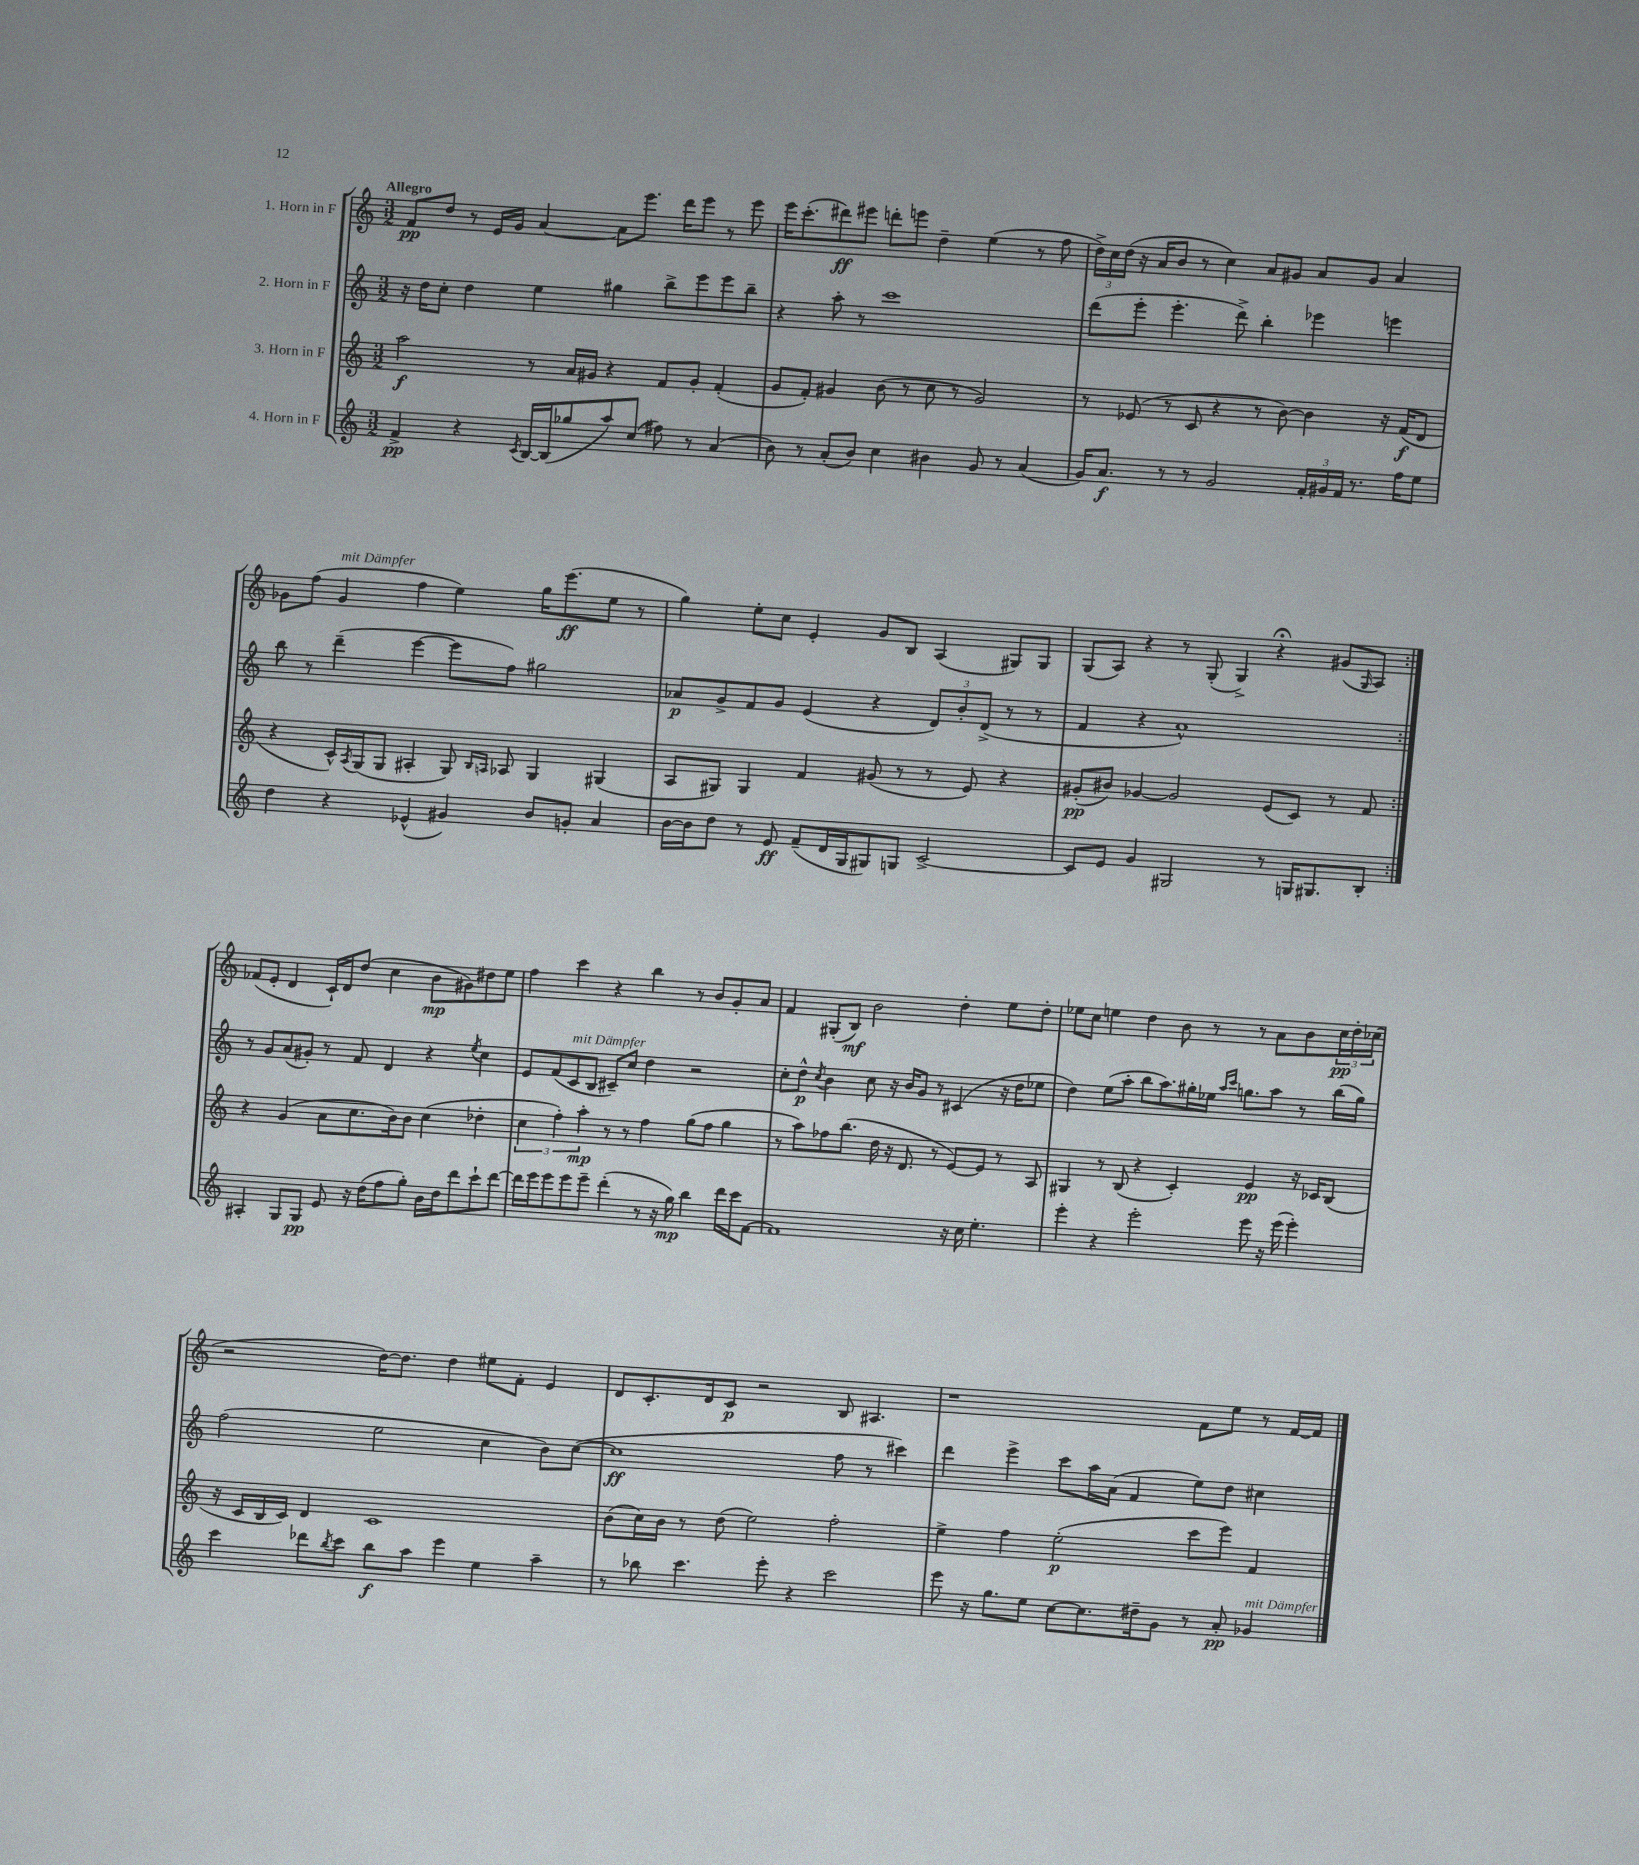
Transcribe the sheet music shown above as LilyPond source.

<<
\new StaffGroup <<
\new Staff = "s0" \with { instrumentName = "1. Horn in F" } {
    \clef treble \key c \major \numericTimeSignature \time 3/2 \tempo "Allegro"
    \repeat volta 2 { f'8\pp d''8 r8 e'16 g'16 a'4~ a'8 e'''8. d'''16 e'''8 r8 e'''8 |
    e'''16 c'''8.-.( dis'''8\ff) eis'''8 d'''8-. e'''8 d''4-- e''4( r8 f''8 |
    \tuplet 3/2 { d''16->) c''16 d''16( } r16 a'16 b'8 r8 c''4) a'8 gis'8 a'8 gis'8 a'4 |
    ges'8 f''8( ges'4^\markup { \italic "mit Dämpfer" } f''4 e''4) g''16 e'''8.\ff( e''8 r8 |
    g''4) e''8-. c''8 e'4-. g'8 b8 a4( gis8) gis8 |
    g8( a8) r4 r8 g8-.( g4->) r4\fermata gis'8( \grace { g16 } a8) | }
    fes'8( e'8-. d'4 c'16-!) d'16 d''8( c''4 b'8\mp gis'8) dis''8 e''8 |
    f''4 c'''4 r4 b''4 r8 b'8 g'8-. a'8 |
    f'4 gis8-.( b8\mf) b'2 d''4-. e''8 d''8-. |
    ees''8 c''8 e''4 d''4 b'8 r8 r8 a'8 b'8 \tuplet 3/2 { c''16\pp d''16-. ces''16( } |
    r2 d''16~) d''8. d''4 eis''8 f'8-. e'4 |
    d'8 c'8.-. d'16 c'8\p r2 b8 ais4. |
    r1 f'8 e''8 r8 f'16~ f'16 \bar "|." |
}
\new Staff = "s1" \with { instrumentName = "2. Horn in F" } {
    \clef treble \key c \major \numericTimeSignature \time 3/2
    \repeat volta 2 { r16 d''16 c''8-. d''4 e''4 gis''4 b''8-> e'''8 e'''8 b''8-- |
    r4 a''8-. r8 c'''1 |
    d'''8( e'''8-. e'''4.-. d'''8->) b''4-. ees'''4 e'''4 |
    b''8 r8 d'''4--( e'''4~ e'''8 f''8) gis''2 |
    aes'8\p g'8-> f'8 g'8 e'4( r4 \tuplet 3/2 { d'8) b'8-. d'8->( } r8 r8 |
    f'4 r4 a'1-^) | }
    r8 g'8 a'8( gis'8-.) r8 f'8 d'4 r4 \acciaccatura { e''8 } c''4 |
    e'8 f'8( c'8^\markup { \italic "mit Dämpfer" } b8 cis'8--) c''8 d''4 r2 |
    c''8-. d''8-^\p \acciaccatura { c''8 } b'4 c''8 r16 b'16 g'8 r8 cis'4( r16 d''16 ees''8 |
    d''4) e''8( a''8-. b''8 a''8.) gis''16-. ees''16 \grace { a''16 c'''16 } g''8. a''8 r8 b''16( g''16) |
    f''2( e''2 c''4 b'8) c''8~( |
    c''1\ff f''8 r8 cis'''4) |
    d'''4 e'''4-> c'''8 a''16 a'16( f'4 e''8) d''8 cis''4 \bar "|." |
}
\new Staff = "s2" \with { instrumentName = "3. Horn in F" } {
    \clef treble \key c \major \numericTimeSignature \time 3/2
    \repeat volta 2 { a''2\f r8 a'16 gis'16 r4 f'8 gis'8-. f'4-.( |
    g'8 f'8-.) gis'4 b'8( r8 c''8 r8 gis'2) |
    r8 ees'8( r8 c'8 r4 r8 b'8~) b'4 r16 f'16\f( d'8 |
    r4 c'16-^) \acciaccatura { a8 } g16( g8 ais4-. g8) \grace { b16 a16 } aes8 g4 gis4( |
    a8 gis8) gis4 f'4 gis'8( r8 r8 e'8) r4 |
    gis'8-.\pp( bis'8) ges'4~ ges'2 e'8( c'8) r8 f'8 | }
    r4 g'4( a'8 c''8. b'16) b'8 c''4( des''4-. |
    \tuplet 3/2 { c''4 f''4-.) a''4-.\mp } r8 r8 f''4 g''8( f''8 g''4 |
    r8 a''8) fes''8 b''8.( d''16 r16 d'8. r8 e'8~) e'8 r8 a8 |
    gis4 r8 b8( r4 c'4-.) e'4\pp r16 ces'16 b8( |
    r16 c'16 b16 c'16) d'4 c'1 |
    b'8( c''16) b'16 r8 d''8( e''2) f''2-. |
    e''4-> f''4 e''2-.\p( c'''8 e'''8) f'4 \bar "|." |
}
\new Staff = "s3" \with { instrumentName = "4. Horn in F" } {
    \clef treble \key c \major \numericTimeSignature \time 3/2
    \repeat volta 2 { f'4->\pp r4 \acciaccatura { c'8 } b16~ b16( ges''8 a''8) c''8( fis''8) r8 a'4( |
    b'8) r8 a'8-.( b'8) c''4 bis'4 g'8 r8 a'4( |
    g'16) a'8.\f r8 r8 g'2 \tuplet 3/2 { f'16-. gis'16 f'16 } r8. f''16 e''8 |
    d''4 r4 ees'4-^( gis'4) b'8 g'8-. a'4 |
    b'16~ b'16 d''8 r8 e'8\ff f'8--( d'16 g16 gis8) g8 c'2~-> |
    c'8 e'8 g'4 gis2 r8 g16 gis8. b8-. | }
    ais4-. g8 g8\pp e'8 r16 d''16( f''8 g''8-.) b'16 d''16 d'''8 c'''8-! d'''8~ |
    d'''16 e'''16 e'''8 e'''8 e'''8-- d'''4-.( r8 r16 g''16\mp) b''4 d'''16 c'''16 f'8~ |
    f'1 r16 c''16 e''4.-. |
    e'''4-. r4 e'''2-. e'''8 r16 e'''16( e'''4-.) |
    c'''4 des'''8 \acciaccatura { b''8 } c'''8 b''8\f a''8 e'''4 e''4 a''4-- |
    r8 bes''8 c'''4. e'''8-. r4 c'''2 |
    e'''8 r16 g''8. e''8 c''8~ c''8. dis''16-- g'8 r8 a'8-.\pp ges'4^\markup { \italic "mit Dämpfer" } \bar "|." |
}
>>
>>
\layout { \context { \Score \remove "Bar_number_engraver" } }
